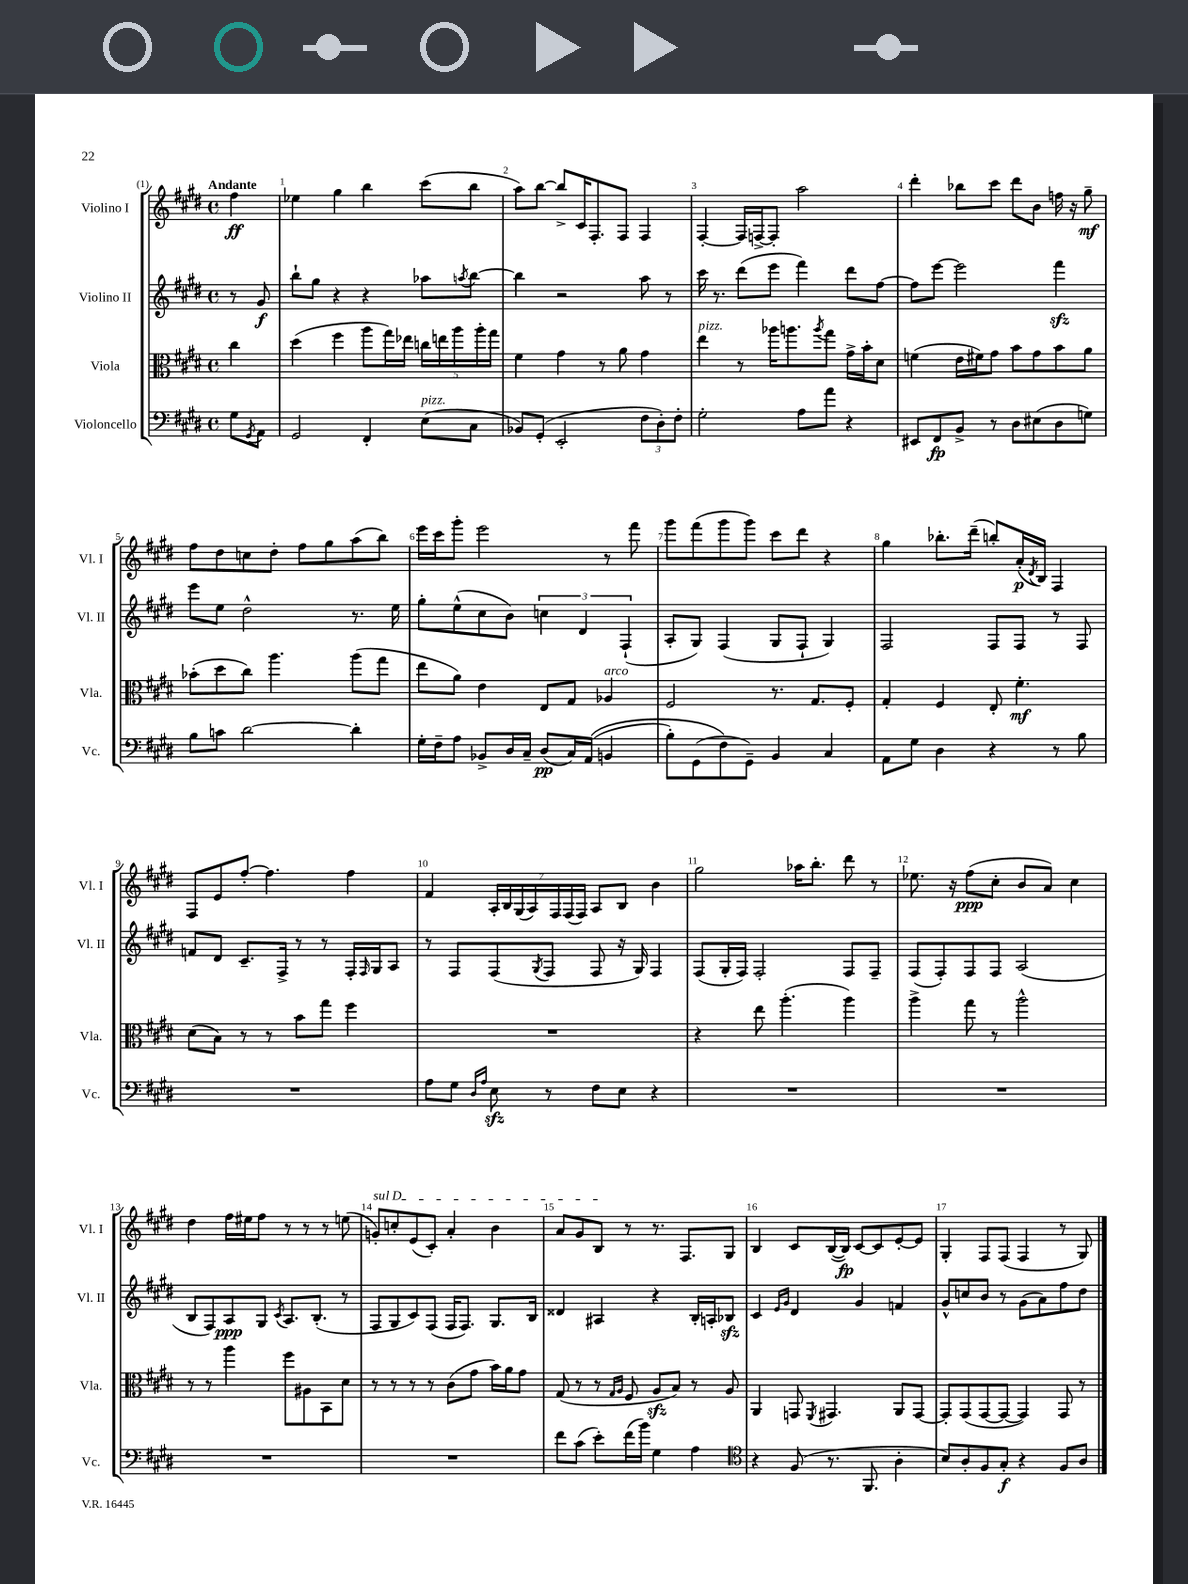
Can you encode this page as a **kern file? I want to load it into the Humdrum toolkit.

**kern	**kern	**kern	**kern
*staff4	*staff3	*staff2	*staff1
*clefF4	*clefC3	*clefG2	*clefG2
*k[f#c#g#d#]	*k[f#c#g#d#]	*k[f#c#g#d#]	*k[f#c#g#d#]
*M4/4	*M4/4	*M4/4	*M4/4
*met(c)	*met(c)	*met(c)	*met(c)
8G#	4cc#	8r	4ff#
8qGG#	.	.	.
8AA	.	8g#	.
=	=	=	=
2GG#	(4dd#	8bb`	4ee-
.	.	8gg#	.
.	4ff#	4r	4gg#
4FF#'	8aa	4r	4bb
.	16gg#)	.	.
.	16ee-	.	.
(8E	20cc	8aa-	(8ccc#
.	20ee	.	.
.	20aa	.	.
.	.	8qaa	.
8C#	.	[8bb	8bb
.	20aa'	.	.
.	20gg#	.	.
=	=	=	=
8BB-)	4f#	4bb]	8aa)
(8GG#'	.	.	[8bb
2EE'	4g#	2r	8bb^]
.	.	.	16c#
.	.	.	8.F#'
.	8r	.	.
.	8a	.	8F#
12F#	4g#	8aa	4F#
12D#')	.	.	.
.	.	8r	.
12F#'	.	.	.
=	=	=	=
2G#'	4ee	16ccc#	[4F#'
.	.	8.r	.
.	8r	(8ddd#	16F#]
.	.	.	[16F^
.	16aa-	8eee	8F']
.	8.aa	.	.
8A	.	4fff#)	2aa
.	8qaa	.	.
8a	8gg#	.	.
4r	16g#^	8ddd#	.
.	16b'	.	.
.	8d#	[8ff#	.
=	=	=	=
8EE#	(4f	8ff#]	4ddd#'
8FF#	.	[8eee	.
8BB^	16e	2eee]	8bb-
.	16f#)	.	.
8r	8g#	.	8ccc#
8D#	8b	.	8ddd#
(8E#	8g#	.	8b
8D#	8b	4fff#	16ff
.	.	.	16r
8G)	8a	.	8gg#~
=	=	=	=
8B	(8b-'	8eee	8ff#
8c	8dd#	8ee	8dd#
[2d#	8cc#)	2dd#^^	8cc
.	4.aa	.	8dd#'
.	.	.	8ff#
.	.	.	8gg#
4d#']	(8aa	8.r	(8aa
.	8gg#	.	8bb)
.	.	16ee	.
=	=	=	=
16G#'	8ee	8gg#'	16eee
16F#~	.	.	16ccc#
8A	8a)	(8ee^^	8ggg#'
8BB-^	4e	8cc#	2eee
16D#	.	8b)	.
16C#~	.	.	.
(8D#	8E	6cc	.
16C#)	8G#	.	.
.	.	6d#	.
&((16AA	.	.	.
4BB	4A-	.	8r
.	.	(6F#`	.
.	.	.	8fff#
=	=	=	=
8B')	2F#	8A'	8ggg#
(8GG#	.	8G#)	(8fff#
8F#&)	.	(4F#	8ggg#
8GG#~)	.	.	8ggg#)
4BB	8.r	8G#	8ccc#
.	.	8F#`	8ddd#
.	8.G#	.	.
4C#	.	4G#)	4r
.	8F#'	.	.
=	=	=	=
8AA	4G#'	2F#	4gg#
8G#	.	.	.
4D#	4F#	.	8.bb-'
.	.	.	(16ddd#~
4r	8E'	8F#	8bb')
.	4.f#'	8F#	(16a'
.	.	.	8qd#
.	.	.	16B)
8r	.	8r	4F#
8B	.	8F#	.
=	=	=	=
1r	(8d#	8f	8F#
.	8B)	8d#	8e
.	8r	8.c#~	[8ff#'
.	8r	.	4.ff#]
.	.	16F#^	.
.	8b	8r	.
.	8gg#	8r	.
.	4ff#	16F#'	4ff#
.	.	16qqF#	.
.	.	16G#	.
.	.	8A	.
=	=	=	=
8A	1r	8r	4f#
8G#	.	8F#	.
16qqD#	.	.	.
16qqA	.	.	.
8E	.	(8F#	28A'
.	.	.	28B
.	.	.	(28G#
.	.	.	28A)
.	.	8qG#	.
8r	.	8F#	.
.	.	.	28F#
.	.	.	(28F#
.	.	.	28F#)
8F#	.	8F#	8A
8E	.	16r	8B
.	.	16G#)	.
4r	.	4F#	4b
=	=	=	=
1r	4r	(8F#	2gg#
.	.	16G#'	.
.	.	16F#)	.
.	8ee	2F#'	.
.	(4.aa'	.	.
.	.	.	16aa-
.	.	.	8.bb'
.	4aa)	8F#	8ddd#
.	.	8F#~	8r
=	=	=	=
1r	4aa^	(8F#	8.ee-
.	.	8F#')	.
.	.	.	16r
.	8gg#	8F#	(8ff#
.	8r	8F#	8cc#'
.	2aa^^	(2A	8b
.	.	.	8a)
.	.	.	4cc#
=	=	=	=
1r	8r	8B	4dd#
.	8r	8F#)	.
.	4aa	8A	16ff#
.	.	.	16ee#
.	.	8G#	8ff#
.	.	8qc#	.
.	8ff#	8.A	8r
.	8A#	.	8r
.	.	(8.B'	.
.	8BB	.	8r
.	8d#	8r	(8ee
=	=	=	=
1r	8r	8F#	8g')
.	8r	8G#	8cc'
.	8r	8c#)	(8e
.	8r	(8F#	8c#')
.	(8c#	16F#	4a'
.	.	8.F#)	.
.	8g#	.	.
.	16b)	8.G#	4b
.	16a	.	.
.	8g#	.	.
.	.	16B	.
=	=	=	=
8f#	(8G#	4d##	8a
(8c#	8r	.	8g#
8e')	8r	4A#	8B
.	16qqG#	.	.
.	16qqA	.	.
(16f#	8F#	.	8r
16b)	.	.	.
4G#	8A	4r	8.r
.	8B)	.	.
.	.	.	8.F#
4A	8r	16B'	.
.	.	16A'	.
.	8A	8B-	8G#
=	=	=	=
*clefC4	*	*	*
4r	4AA	4c#	4B
.	.	16qqe	.
.	.	16qqg#	.
(8F#	8GG	4d#	8c#
.	8qFF#	.	.
8.r	4.GG#	.	([16B
.	.	.	16B])
.	.	4g#	[8c#
8.FF#	.	.	.
.	.	.	8c#]
4A'	8AA	4f	[8e'
.	[8GG#	.	8e]
=	=	=	=
8B)	8GG#']	8g#^^	4G#'
8A'	(8GG#	8cc	.
8F#	[8GG#	8b	8F#
8G#'	8GG#_	8r	(8F#
4r	4GG#])	(8g#	4F#
.	.	8a)	.
8F#	8GG#	8ff#	8r
8A	8r	8dd#	8G#)
==	==	==	==
*-	*-	*-	*-
